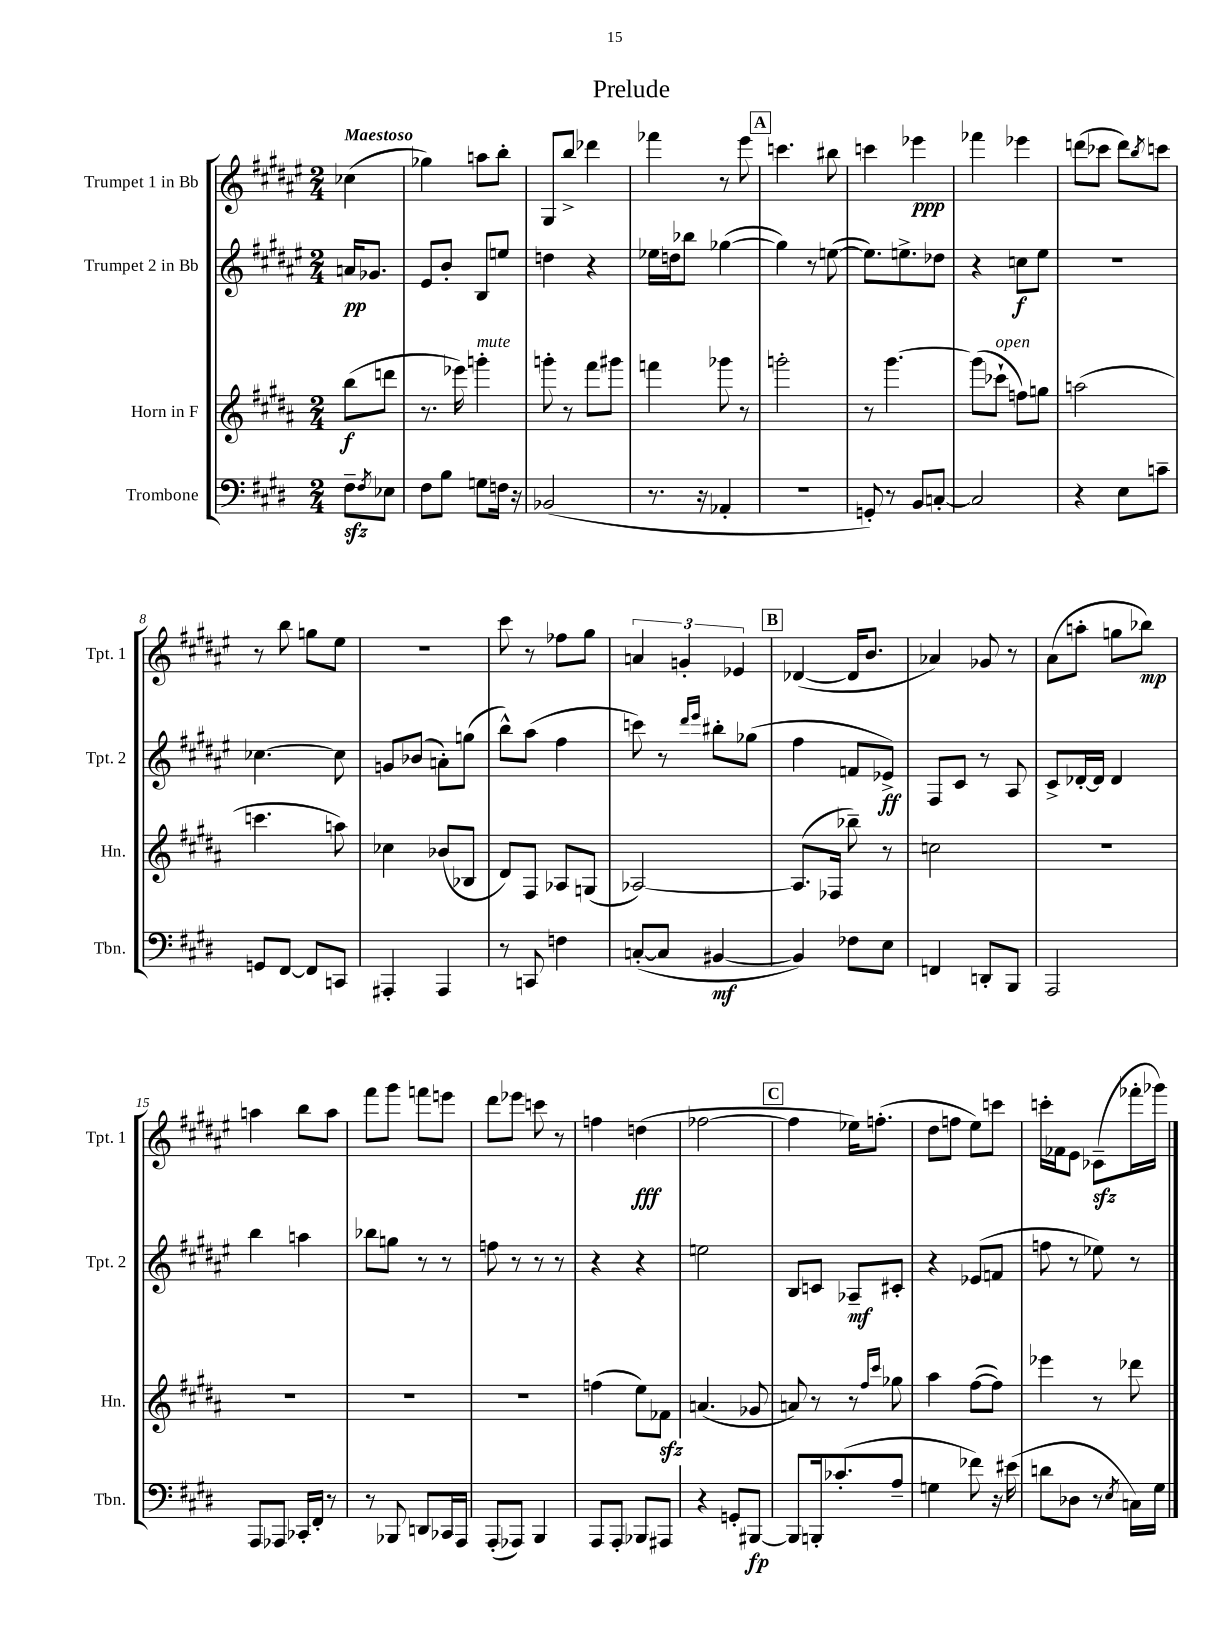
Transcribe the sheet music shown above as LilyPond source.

\header { title = "Prelude" }
<<
\new StaffGroup <<
\new Staff = "s0" \with { instrumentName = "Trumpet 1 in Bb" shortInstrumentName = "Tpt. 1" } {
    \clef treble \key fis \major \numericTimeSignature \time 2/4 \partial 4 \tempo "Maestoso"
    ces''4( |
    ges''4) a''8 b''8-. |
    gis8 b''8-> des'''4 |
    fes'''4 r8 eis'''8 |
    \mark \markup { \box "A" } c'''4. bis''8 |
    c'''4 ees'''4\ppp |
    fes'''4 ees'''4 |
    d'''8( ces'''8 d'''8) \acciaccatura { b''8 } c'''8 |
    r8 b''8 g''8 eis''8 |
    r2 |
    cis'''8 r8 fes''8 gis''8 |
    \tuplet 3/2 { a'4 g'4-. ees'4 } |
    \mark \markup { \box "B" } des'4~( des'16 b'8. |
    aes'4) ges'8 r8 |
    ais'8( a''8-. g''8 bes''8\mp) |
    a''4 b''8 a''8 |
    fis'''8 gis'''8 f'''8 e'''8 |
    dis'''8 ees'''8 c'''8 r8 |
    f''4 d''4\fff( |
    fes''2~ |
    \mark \markup { \box "C" } fes''4 ees''16) f''8.-.( |
    dis''8 f''8 eis''8) c'''8 |
    c'''16-. fes'16 eis'8 ces'8--\sfz( fes'''16-. ges'''16) \bar "|." |
}
\new Staff = "s1" \with { instrumentName = "Trumpet 2 in Bb" shortInstrumentName = "Tpt. 2" } {
    \clef treble \key fis \major \numericTimeSignature \time 2/4 \partial 4
    a'16\pp ges'8. |
    eis'8 b'8-. b8 e''8 |
    d''4 r4 |
    ees''16 d''16 bes''8 ges''4~( |
    \mark \markup { \box "A" } ges''4) r8 e''8~( |
    e''8.) e''8.-> des''8 |
    r4 c''8\f eis''8 |
    r2 |
    ces''4.~ ces''8 |
    g'8 bes'8( a'8-.) g''8( |
    b''8-^) ais''8( fis''4 |
    c'''8) r8 \grace { dis'''16 eis'''16 } bis''8-. ges''8( |
    \mark \markup { \box "B" } fis''4 f'8 ees'8->\ff) |
    fis8 cis'8 r8 ais8 |
    cis'8-> des'16~-. des'16 des'4 |
    b''4 a''4 |
    bes''8 g''8 r8 r8 |
    f''8 r8 r8 r8 |
    r4 r4 |
    e''2 |
    \mark \markup { \box "C" } b8 c'8 aes8--\mf cis'8-. |
    r4 ees'8( f'8 |
    f''8 r8 ees''8) r8 \bar "|." |
}
\new Staff = "s2" \with { instrumentName = "Horn in F" shortInstrumentName = "Hn." } {
    \clef treble \key b \major \numericTimeSignature \time 2/4 \partial 4
    b''8\f( d'''8 |
    r8. ees'''16) g'''4-.^\markup { \italic "mute" } |
    g'''8-. r8 fis'''8 gis'''8 |
    f'''4 ges'''8 r8 |
    \mark \markup { \box "A" } g'''2-. |
    r8 gis'''4.~ |
    gis'''8( ces'''8-!^\markup { \italic "open" } f''8) g''8 |
    a''2( |
    c'''4. a''8) |
    ces''4 bes'8( bes8 |
    dis'8) fis8 aes8 g8( |
    aes2~) |
    \mark \markup { \box "B" } aes8.( fes16 bes''8--) r8 |
    c''2 |
    R2 |
    R2 |
    R2 |
    R2 |
    f''4( e''8) fes'8\sfz |
    a'4.( ges'8 |
    \mark \markup { \box "C" } a'8) r8 r8 \grace { fis''16 cis'''16 } ges''8 |
    ais''4 fis''8~( fis''8) |
    ees'''4 r8 des'''8 \bar "|." |
}
\new Staff = "s3" \with { instrumentName = "Trombone" shortInstrumentName = "Tbn." } {
    \clef bass \key e \major \numericTimeSignature \time 2/4 \partial 4
    fis8--\sfz \acciaccatura { fis8 } ees8 |
    fis8 b8 g8 f16 r16 |
    bes,2( |
    r8. r16 aes,4-. |
    \mark \markup { \box "A" } r2 |
    g,8-.) r8 b,8 c8~-. |
    c2 |
    r4 e8 c'8-- |
    g,8 fis,8~ fis,8 c,8 |
    ais,,4-. ais,,4 |
    r8 c,8 f4 |
    c8~-.( c8 bis,4~\mf |
    \mark \markup { \box "B" } bis,4) fes8 e8 |
    f,4 d,8-. b,,8 |
    a,,2 |
    a,,8 aes,,8 ces,16-. fis,16-. r8 |
    r8 bes,,8 d,8 ces,16 a,,16 |
    a,,8-.( aes,,8) b,,4 |
    a,,8 a,,8-. bes,,8 ais,,8 |
    r4 g,8-. bis,,8~\fp |
    \mark \markup { \box "C" } bis,,8 b,,16-. ces'8.-.( a8-- |
    g4 fes'8) r16 eis'16( |
    d'8 des8 r8 \acciaccatura { e8 } c16) gis16 \bar "|." |
}
>>
>>
